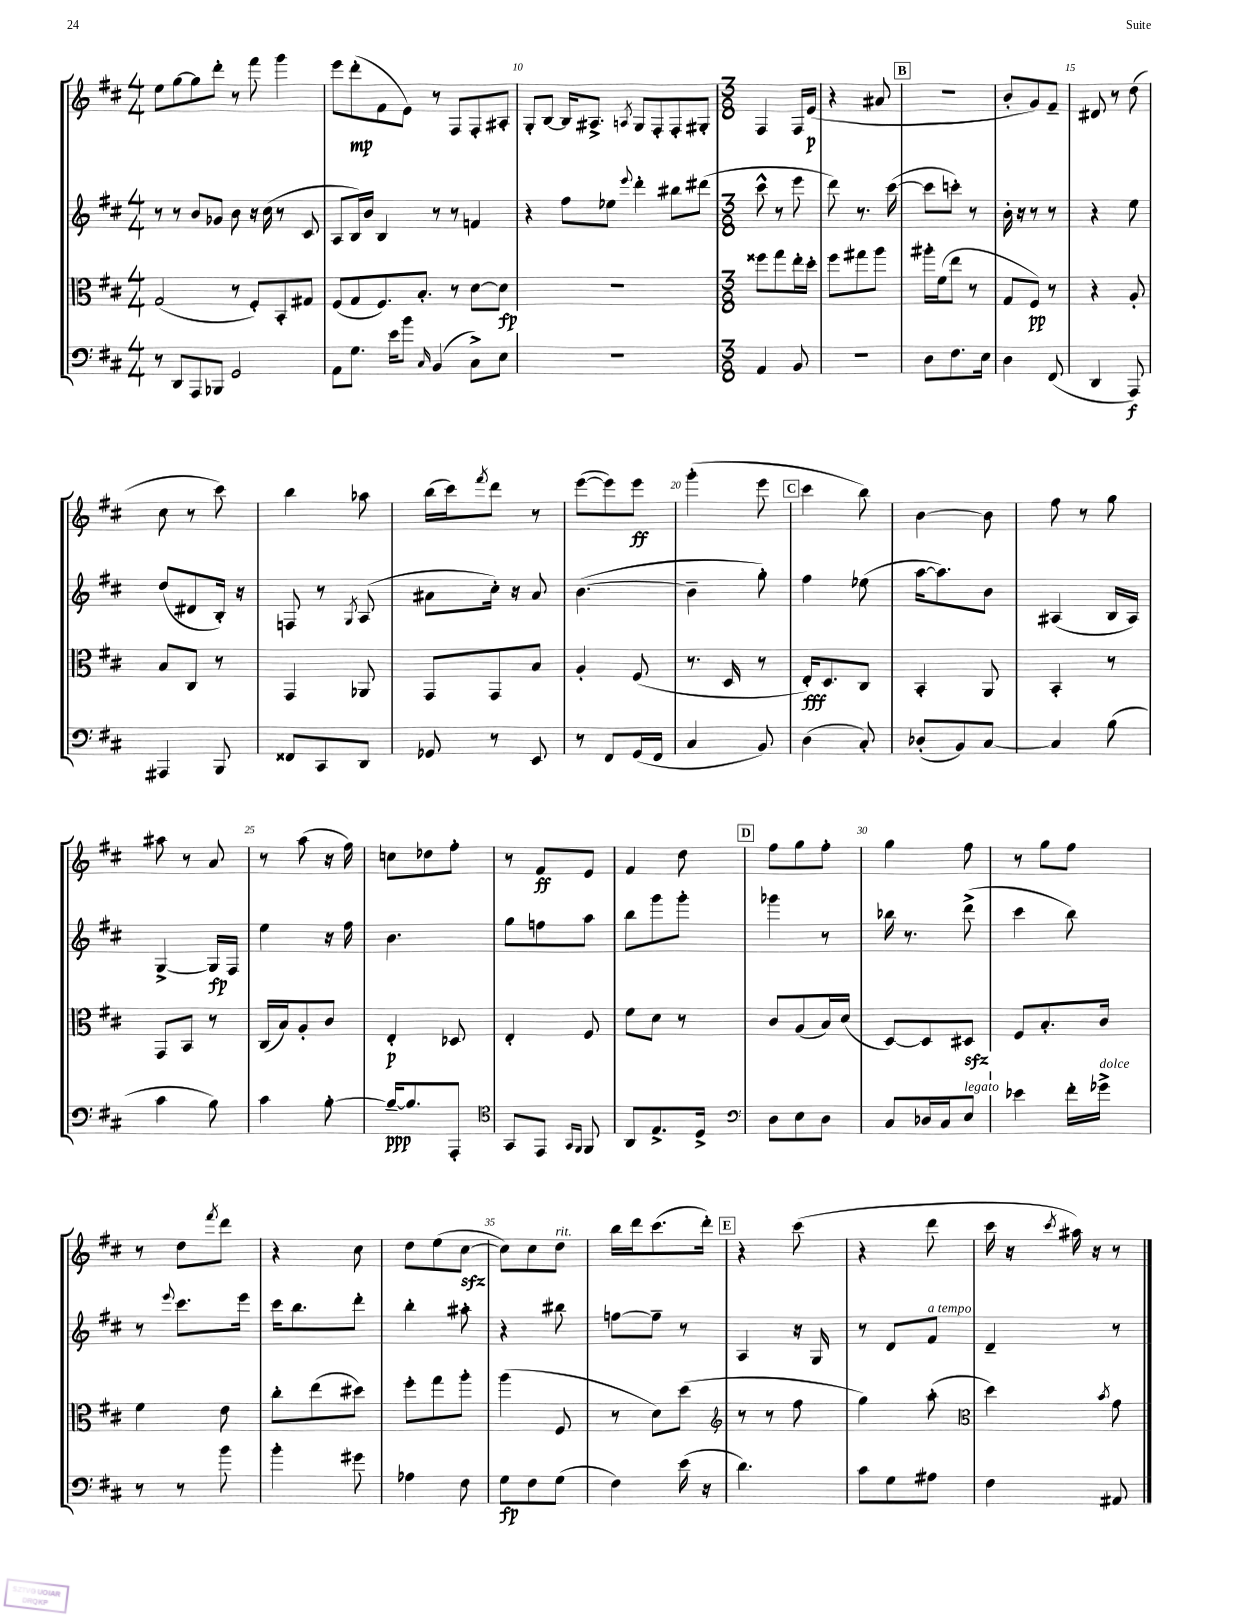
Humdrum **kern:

**kern	**kern	**kern	**kern
*staff4	*staff3	*staff2	*staff1
*clefF4	*clefC3	*clefG2	*clefG2
*k[f#c#]	*k[f#c#]	*k[f#c#]	*k[f#c#]
*M4/4	*M4/4	*M4/4	*M4/4
8r	(2G	8r	8ee
8DD	.	8r	[8gg
8AAA	.	8b	8gg]
8BBB-	.	8g-	8ddd'
2GG	8r	8b	8r
.	8F#')	16r	8fff#
.	.	(16cc#	.
.	8BB'	8r	4ggg
.	8G#	8c#	.
=	=	=	=
8AA	(8F#	8A	8eee
8.G	8G	16B)	(8ddd'
.	.	16b	.
.	8.F#)	4B	8f#
16e	.	.	.
8b	.	.	8e)
.	8.B'	.	.
16qqC#	.	.	.
(4BB	.	8r	8r
.	8r	8r	8F#
8C#^)	[8d	4f	8F#'
8E	8d]	.	8A#'
=	=	=	=
1r	1r	4r	8G'
.	.	.	[8B
.	.	8ff#	16B]
.	.	.	8.A#^
.	.	8ee-	.
.	.	8qqeee	8qA
.	.	4ddd'	8G
.	.	.	8F#'
.	.	8bb#	8F#'
.	.	(8ddd#	8G#'
=	=	=	=
*M3/8	*M3/8	*M3/8	*M3/8
4AA	8ff##	8ccc#^^	4F#
.	8gg	8r	.
8BB	16ee'	8eee	16F#
.	16dd'	.	(16e
=	=	=	=
4.r	8ff#	8ddd)	4r
.	8gg#	8.r	.
.	8aa	.	8a#
.	.	([16ccc#	.
=	=	=	=
8D	16aa#'	8ccc#]	4.r
.	(16f#	.	.
8.F#	8ee	8ccc')	.
.	8r	8r	.
16E	.	.	.
=	=	=	=
4D	8G	16b'	8b'
.	.	16r	.
.	8F#)	8r	8g)
(8FF#	8r	8r	8f#~
=	=	=	=
4DD	4r	4r	8d#
.	.	.	8r
8AAA)	8A'	8ee	(8dd
=	=	=	=
4AAA#	8B	(8dd	8cc#
.	8C#	8d#	8r
8BBB	8r	16B')	8ccc#)
.	.	16r	.
=	=	=	=
8FF##	4GG	8F	4bb
8CC#	.	8r	.
.	.	8qG	.
8DD	8AA-	(8A	8aa-
=	=	=	=
8GG-	8GG	8a#	(16bb
.	.	.	16ccc#)
.	.	.	8qfff#
8r	8GG	16cc#')	8ddd
.	.	16r	.
8EE	8B	8a#	8r
=	=	=	=
8r	4A'	([4.b	([8eee
8FF#	.	.	8eee])
(16GG	(8F#	.	8eee
16FF#	.	.	.
=	=	=	=
4C#	8.r	4b~]	(4ggg'
.	16D	.	.
8BB)	8r	8gg')	8eee
=	=	=	=
(4D	16E')	4ff#	4ccc#
.	8.D	.	.
8C#')	8C#	(8ee-	8bb)
=	=	=	=
(8D-'	4BB'	[16aa	[4b
.	.	8.aa])	.
8BB)	.	.	.
[8C#	8AA	8b	8b]
=	=	=	=
4C#]	4BB'	(4A#	8ff#
.	.	.	8r
(8B	8r	16B	8gg
.	.	16A#)	.
=	=	=	=
4c#	8GG	[4G^	8aa#
.	8BB	.	8r
8B)	8r	16G]	8a
.	.	16F#	.
=	=	=	=
4c#	(16C#	4ee	8r
.	16B)	.	.
.	8A'	.	(8aa
[8B'	8c#	16r	16r
.	.	16ff#	16ff#)
=	=	=	=
16B~_	4E'	4.b	8cc
8.B]	.	.	.
.	.	.	8dd-
8AAA'	8D-	.	8ff#'
=	=	=	=
*clefC4	*	*	*
8GG	4E'	8gg	8r
8EE	.	8ff	8f#
16qqGG	.	.	.
16qqFF#	.	.	.
8FF#	8F#	8aa	8e
=	=	=	=
8AA	8f#	8bb	4f#
8.E^	8d	8ggg	.
.	8r	8ggg'	8dd
16D^	.	.	.
=	=	=	=
*clefF4	*	*	*
8D	8c#	4ggg-	8ff#
8E	(8A	.	8gg
8D	16B)	8r	8ff#'
.	(16d	.	.
=	=	=	=
8C#	[8D)	16bb-	4gg
.	.	8.r	.
16D-	8D]	.	.
16C#	.	.	.
8E	8D#	(8ddd^	8ff#
=	=	=	=
4e-	8F#	4ccc#	8r
.	8.B'	.	8gg
16f#'	.	8bb)	8ff#
16g-^	16c#	.	.
=	=	=	=
8r	4f#	8r	8r
.	.	8qqeee	.
8r	.	8.ccc#	8dd
.	.	.	8qfff#
8b	8e	.	8ddd
.	.	16eee	.
=	=	=	=
4b'	8cc#'	16ccc#	4r
.	.	8.bb	.
.	(8ee	.	.
8g#	8dd#)	8ddd'	8cc#
=	=	=	=
4A-	8ff#'	4bb'	8dd
.	8gg	.	(8ee
8F#	8aa'	8aa#'	[8cc#
=	=	=	=
8G	(4aa	4r	8cc#])
8F#	.	.	8cc#
(8G	8F#	8bb#	8dd
=	=	=	=
4F#)	8r	[8ff	16bb
.	.	.	16ddd
.	8d)	8ff~]	(8.ccc#
(16e	(8dd	8r	.
16r	.	.	16ddd')
=	=	=	=
*	*clefG2	*	*
4.d)	8r	4A	4r
.	8r	.	.
.	8ff#	16r	(8ccc#
.	.	16G	.
=	=	=	=
8c#	4gg)	8r	4r
8G	.	8d	.
8A#	(8aa'	8f#	8ddd
=	=	=	=
*	*clefC3	*	*
4F#	4dd)	4d~	16ccc#
.	.	.	16r
.	.	.	8qccc#
.	.	.	16aa#)
.	.	.	16r
.	8qb	.	.
8AA#	8g	8r	8r
==	==	==	==
*-	*-	*-	*-
